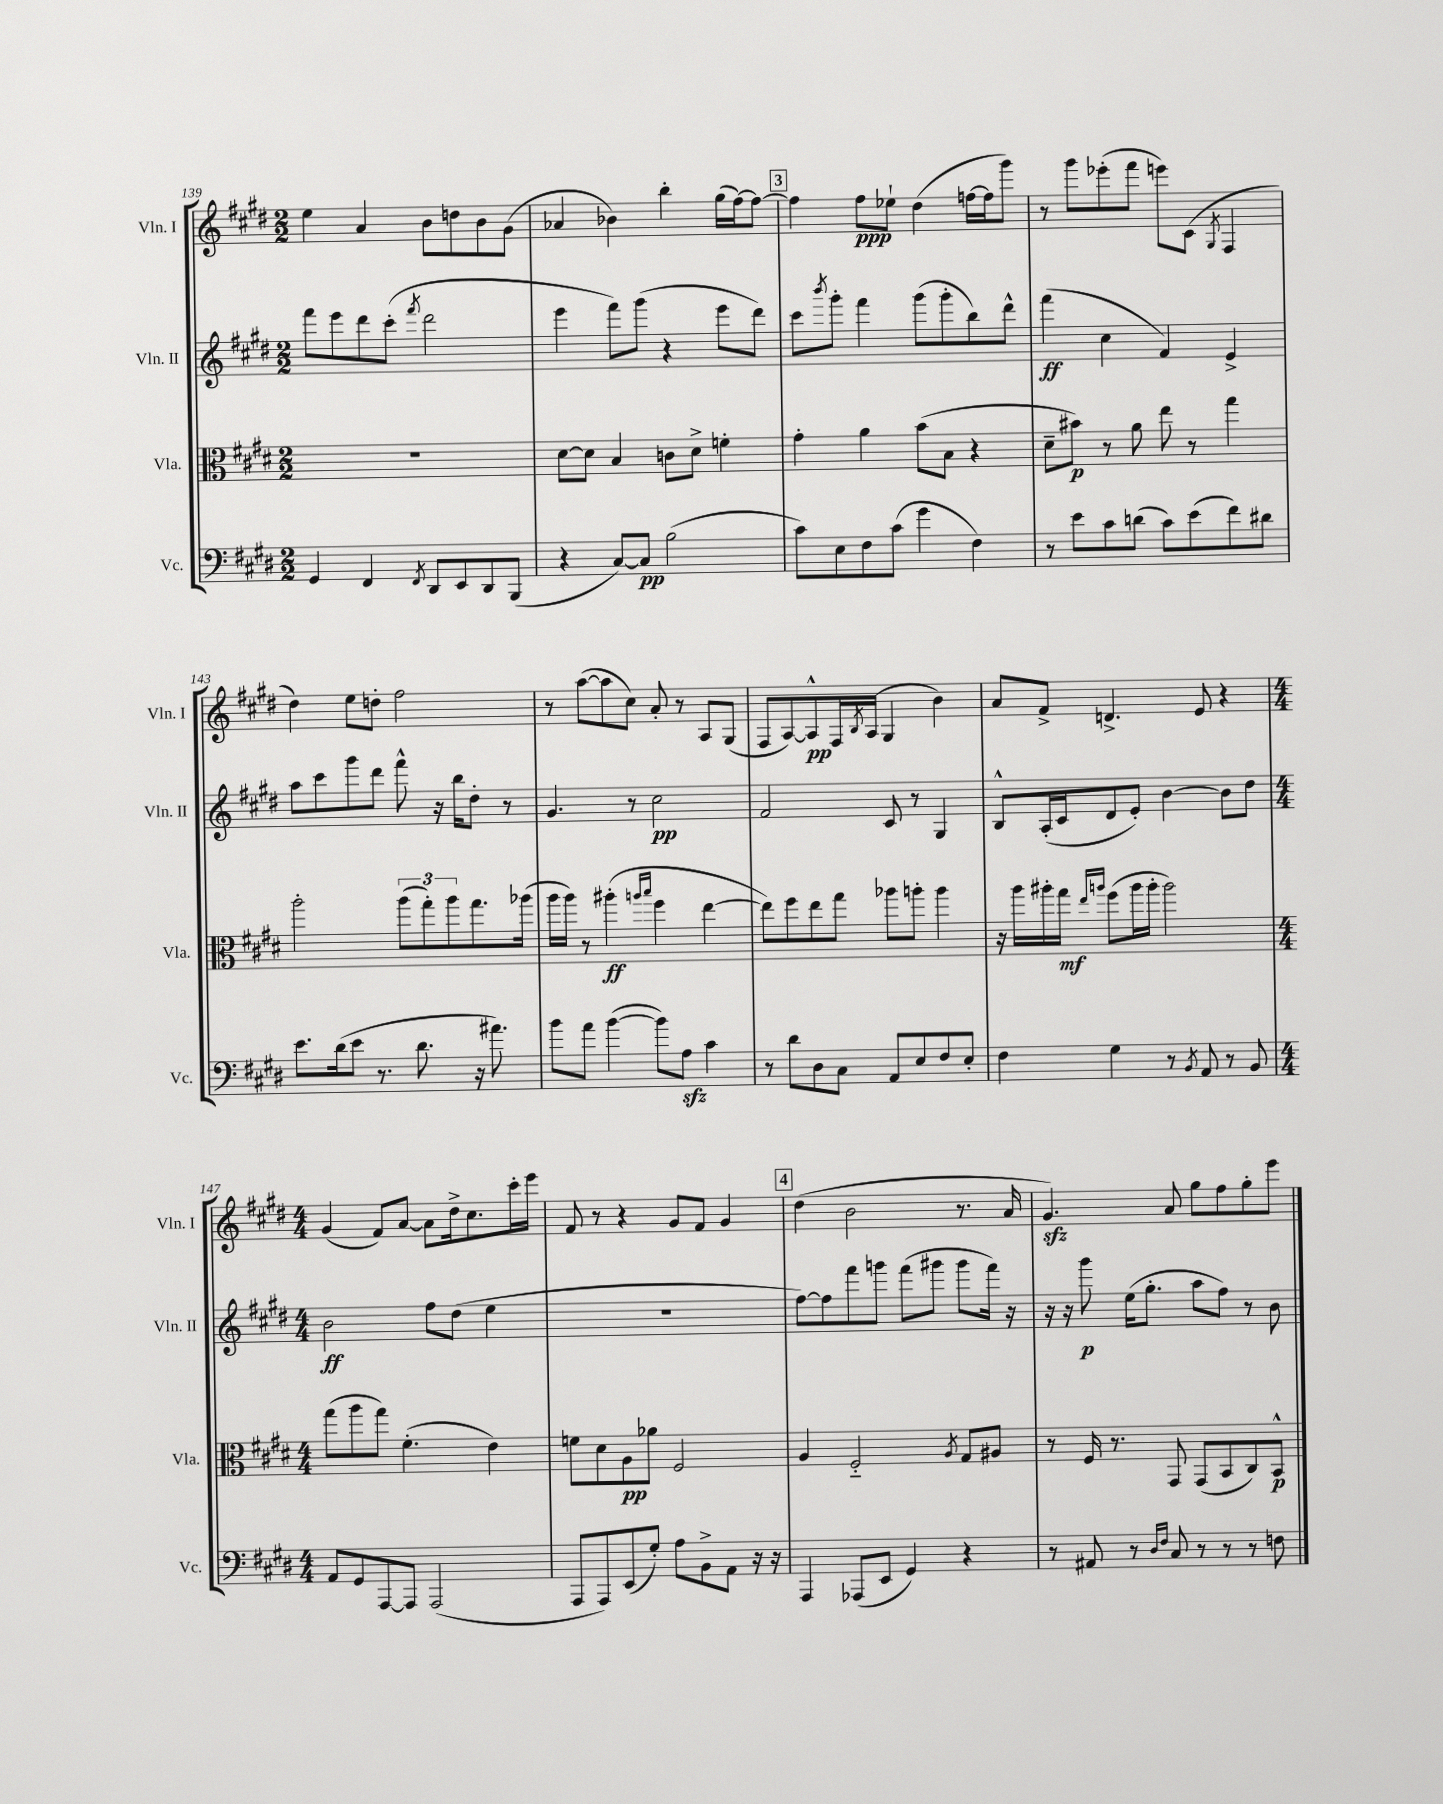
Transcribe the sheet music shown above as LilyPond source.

<<
\new StaffGroup <<
\new Staff = "s0" \with { instrumentName = "Vln. I" shortInstrumentName = "Vln. I" } {
    \clef treble \key e \major \numericTimeSignature \time 2/2
    e''4 a'4 b'8 d''8 b'8 gis'8( |
    aes'4 bes'4) b''4-. gis''16( fis''16~) fis''8~ |
    \mark \markup { \box "3" } fis''4 fis''8\ppp ees''8-! dis''4( f''16~ f''16 gis'''8) |
    r8 gis'''8 ees'''8-.( fis'''8 e'''8) cis'8( \acciaccatura { gis8 } fis4 |
    dis''4) e''8 d''8-. fis''2 |
    r8 a''8~( a''8 cis''8) a'8-. r8 a8 gis8( |
    fis8 a8~) a8-^\pp fis16 \acciaccatura { b8 } a16( gis4 b'4) |
    a'8 fis'8-> d'4.-> e'8 r4 |
    \numericTimeSignature \time 4/4 gis'4( fis'8) a'8~ a'8 dis''16-> cis''8. cis'''16-. e'''16 |
    fis'8 r8 r4 gis'8 fis'8 gis'4 |
    \mark \markup { \box "4" } dis''4( b'2 r8. a'16 |
    gis'4.\sfz) a'8 gis''8 fis''8 gis''8-. e'''8 \bar "|." |
}
\new Staff = "s1" \with { instrumentName = "Vln. II" shortInstrumentName = "Vln. II" } {
    \clef treble \key e \major \numericTimeSignature \time 2/2
    fis'''8 e'''8 dis'''8 cis'''8-.( \acciaccatura { fis'''8 } dis'''2 |
    e'''4 fis'''8) gis'''8( r4 e'''8 dis'''8) |
    \mark \markup { \box "3" } cis'''8 \acciaccatura { b'''8 } gis'''8-. fis'''4 gis'''8( gis'''8-. b''8) dis'''8-^ |
    fis'''4\ff( cis''4 fis'4) e'4-> |
    a''8 cis'''8 gis'''8 dis'''8 fis'''8-^ r16 b''16 dis''8-. r8 |
    gis'4. r8 cis''2\pp |
    fis'2 cis'8 r8 gis4 |
    b8-^ a16-.( cis'16 dis'8 e'8-.) b'4~ b'8 dis''8 |
    \numericTimeSignature \time 4/4 b'2\ff fis''8 dis''8( e''4 |
    R1 |
    \mark \markup { \box "4" } fis''8~) fis''8 fis'''8 g'''8 fis'''8( gis'''8 gis'''8 fis'''16) r16 |
    r16 r16 gis'''8\p e''16( gis''8.-. a''8 fis''8) r8 b'8 \bar "|." |
}
\new Staff = "s2" \with { instrumentName = "Vla." shortInstrumentName = "Vla." } {
    \clef alto \key e \major \numericTimeSignature \time 2/2
    R1 |
    dis'8~ dis'8 b4 c'8 dis'8-> f'4-. |
    \mark \markup { \box "3" } gis'4-. a'4 b'8( b8 r4 |
    dis'8-- bis'8\p) r8 a'8 e''8 r8 gis''4 |
    a''2-. \tuplet 3/2 { a''8( gis''8-.) a''8 } gis''8. aes''16( |
    a''16 a''16) r8 ais''4-.\ff( \grace { a''16 b''16 } fis''4 e''4~ |
    e''8) fis''8 e''8 gis''8 aes''8 a''8-. a''4 |
    r16 a''16 ais''16-. gis''16\mf \grace { e''16 a''16 } fis''8( a''16 a''16-. a''2) |
    \numericTimeSignature \time 4/4 gis''8( a''8 gis''8) fis'4.-.( e'4) |
    f'8 dis'8 a8\pp aes'8 fis2 |
    \mark \markup { \box "4" } a4 fis2-_ \acciaccatura { a8 } gis8 ais8 |
    r8 fis16 r8. gis,8 gis,8( b,8 cis8) b,8-^\p \bar "|." |
}
\new Staff = "s3" \with { instrumentName = "Vc." shortInstrumentName = "Vc." } {
    \clef bass \key e \major \numericTimeSignature \time 2/2
    gis,4 fis,4 \acciaccatura { fis,8 } dis,8 e,8 dis,8 b,,8( |
    r4 cis8~) cis8\pp b2( |
    \mark \markup { \box "3" } cis'8) e8 fis8 cis'8( gis'4 fis4) |
    r8 e'8 cis'8 d'8( cis'8) e'8( fis'8) dis'8 |
    e'8. dis'16( e'8 r8. dis'8. r16 ais'8.) |
    b'8 a'8 b'4~( b'8) a8\sfz cis'4 |
    r8 dis'8 dis8 cis8 a,8 e8 fis8 e8-. |
    fis4 gis4 r8 \acciaccatura { b,8 } a,8 r8 b,8 |
    \numericTimeSignature \time 4/4 a,8 gis,8 a,,8~ a,,8 a,,2( |
    a,,8 a,,8) e,8( gis8-.) a8 b,8-> a,8 r16 r16 |
    \mark \markup { \box "4" } a,,4 aes,,8( e,8 gis,4) r4 |
    r8 ais,8 r8 \grace { dis16 fis16 } cis8 r8 r8 r8 f8 \bar "|." |
}
>>
>>
\layout { \context { \Score currentBarNumber = #139 } }
